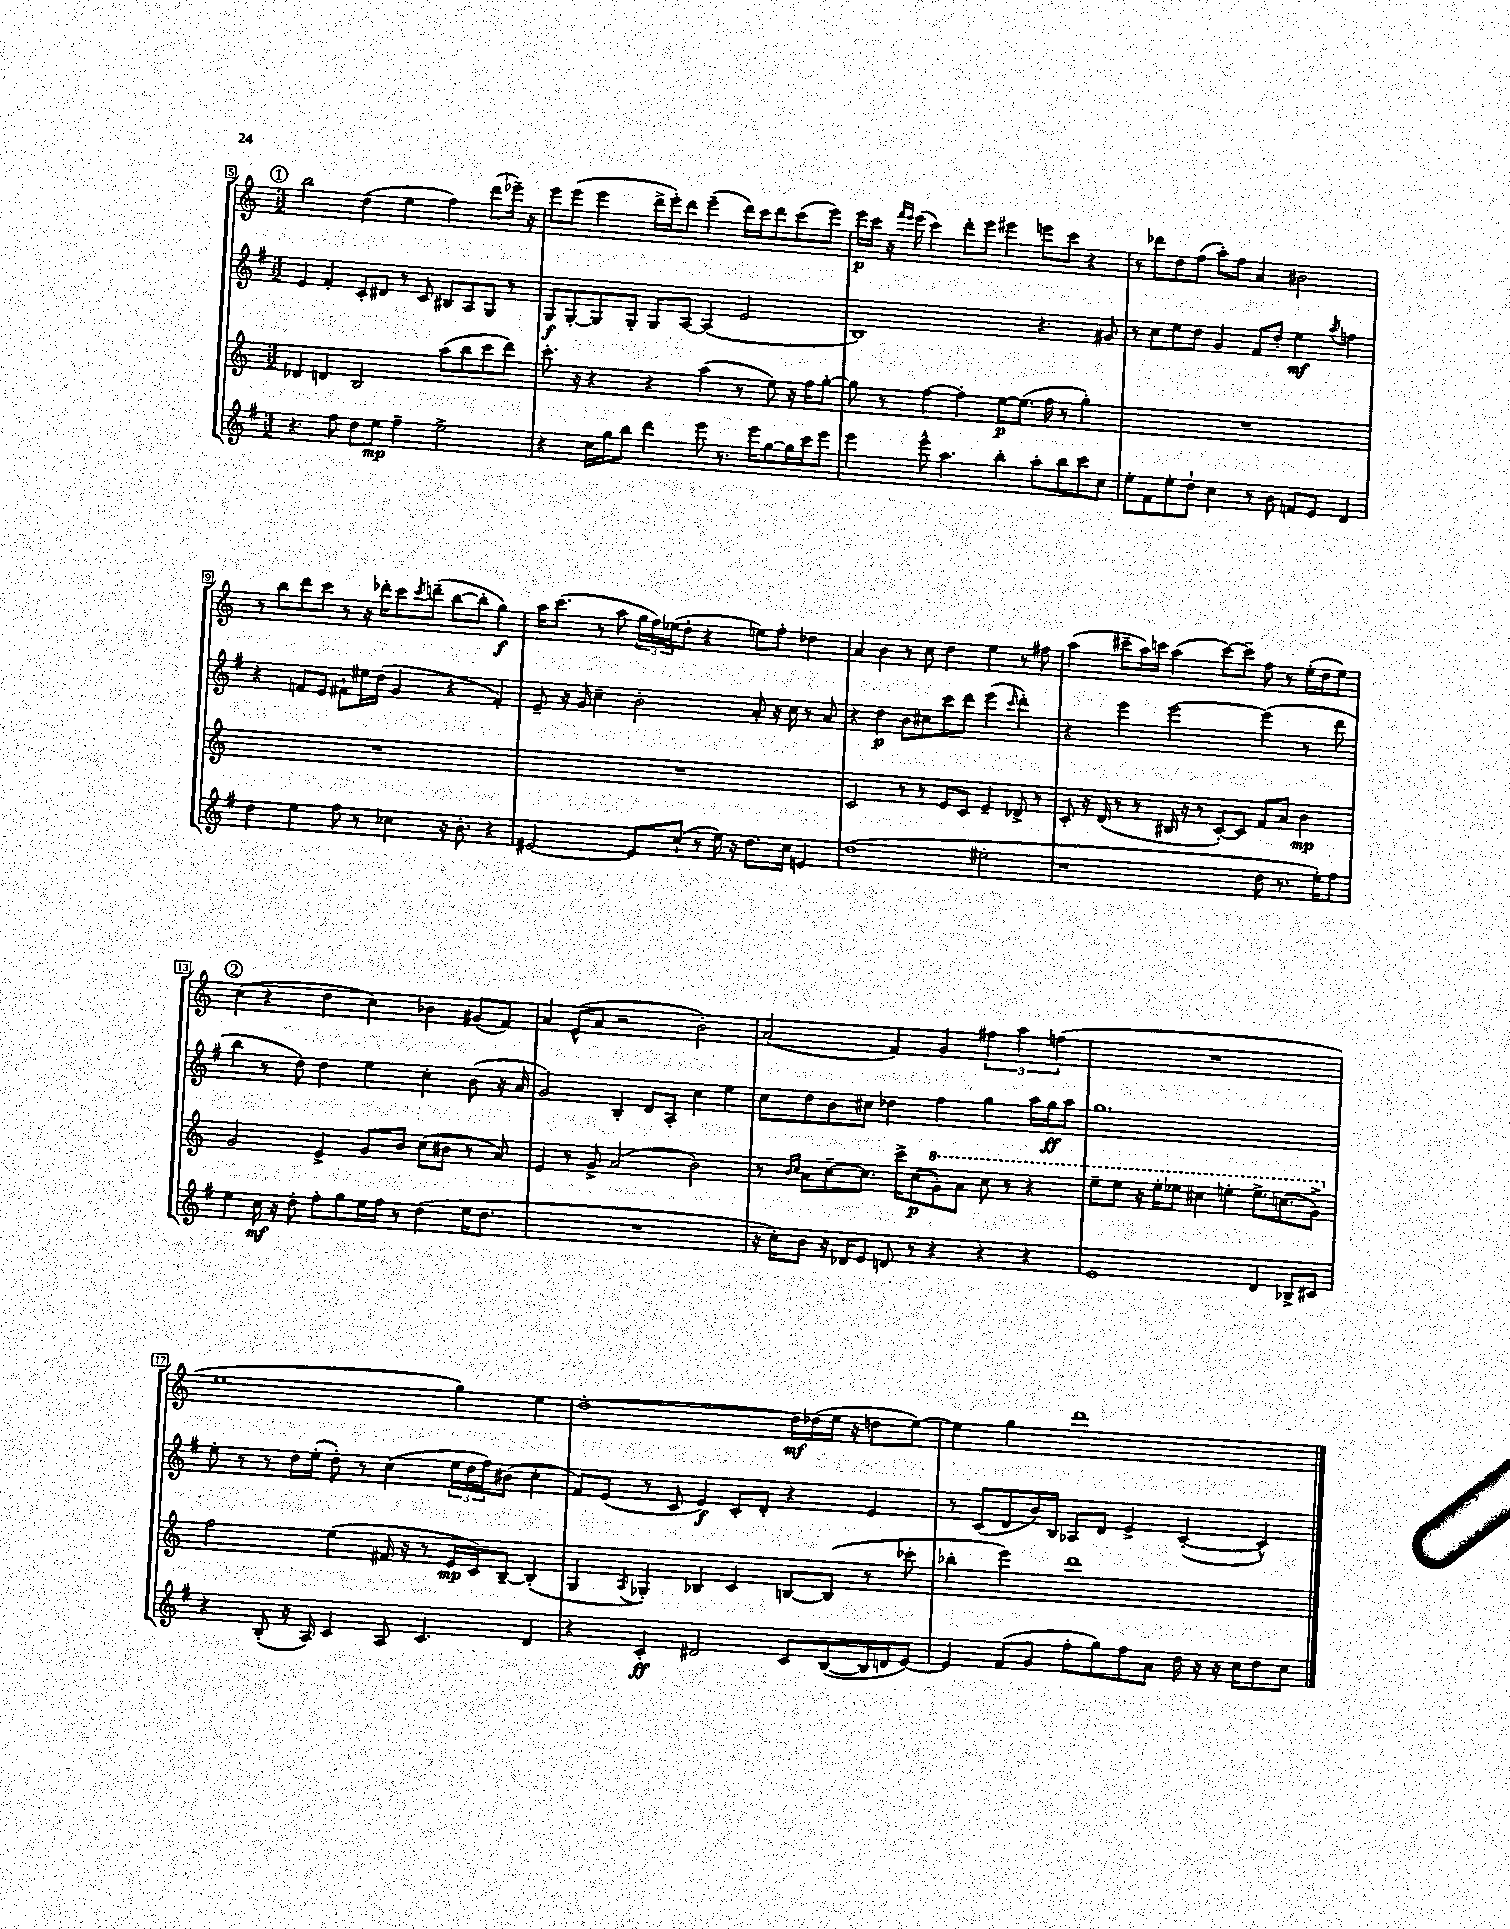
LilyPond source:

<<
\new StaffGroup <<
\new Staff = "s0" {
    \clef treble \key c \major \numericTimeSignature \time 3/2
    \mark \markup { \circle "1" } b''2 d''4( e''4 f''4) d'''8( ees'''16--) r16 |
    e'''8 e'''8( e'''4 d'''16-> e'''16-.) d'''8 e'''4--( d'''16) c'''16 d'''8 c'''8( e'''8) |
    e'''16\p c'''16 r16 \grace { f'''16 e'''16 } e'''16( c'''4) d'''8-. e'''8 eis'''4 e'''8 c'''8 r4 |
    r8 des'''8 d''8 f''8( a''8-.) f''8 a'4 bis'2 |
    r8 b''8 d'''8 c'''8 r8 r16 des'''16-. c'''8 \acciaccatura { c'''8 } d'''8--( b''8~ b''8-. g''4\f) |
    a''16 c'''8.( r8 a''8 \tuplet 3/2 { g''16 f''16) ees''16( } d''8-. r4 e''8) f''8-. des''4 |
    a'4 b'4 r8 c''8 d''4 e''4 r8 fis''8 |
    a''4( cis'''8-- a''16) c'''16 a''4( c'''8~) c'''8-- f''8 r8 e''16-.( d''16 e''8) |
    \mark \markup { \circle "2" } c''4( r4 d''4 c''4) bes'4 gis'8( f'8) |
    a'4 e'8-^( a'8 r2 b'2-.) |
    a'2( f'4) g'4 \tuplet 3/2 { fis''4 a''4 f''4( } |
    R1. |
    e''1 g''4) e''4 |
    d''1~-. d''16\mf des''16( e''16 r16 d''8 e''8~) |
    e''4 g''4 d'''1 \bar "|." |
}
\new Staff = "s1" {
    \clef treble \key g \major \numericTimeSignature \time 3/2
    \mark \markup { \circle "1" } e'4 fis'4-. c'8-. dis'8 r8 c'8 bis8 a8 g8 r8 |
    g8\f g8~-. g8 g8-. g8 a8~ a4( e'2 |
    b1) r4. gis'8 |
    r8 c''8 e''8 d''8 g'4 fis'8 d''8-. e''4\mf \acciaccatura { a''8 } f''4 |
    r4 f'8 e'8 fis'8-! eis''16 d''16( g'4 r4 fis'4-.) |
    e'8-- r16 g'16 c''4-- b'2-. a'8-. r16 c''16 r8 a'8 |
    r4 d''4\p b'8 cis''8 c'''8 d'''8 e'''4( \grace { c'''16 } d'''4-.) |
    r4 e'''4 e'''2~ e'''4( r8 d'''8 |
    \mark \markup { \circle "2" } b''4 r8 d''8) d''4 e''4 c''4-. b'8( r16 a'16 |
    g'2) b4-. d'8 a8-. c''4 e''4 |
    c''8 d''8 b'8 cis''8 des''4 fis''4 g''4 a''16 g''16\ff a''8 |
    g''1. |
    e''8-. r8 r8 d''16 e''16-.( d''8-.) r8 c''4( \tuplet 3/2 { e''16 d''16 fis''16) } bis'8( c''4-. |
    fis'8) e'8( r8 c'8 e'4\f) c'8-. d'8-. r4 e'4 |
    r8 c'8( d'8 b'16) b16 aes8 d'8 e'4-> c'4~-.( c'4-^) \bar "|." |
}
\new Staff = "s2" {
    \clef treble \key c \major \numericTimeSignature \time 3/2
    \mark \markup { \circle "1" } des'4 d'4 b2 a''8( b''8 c'''8 d'''8) |
    c'''8.-. r16 r4 r4 a''4( r8 e''8) r16 f''16 g''8~-. |
    g''8 r8 f''4~ f''4-. e''8~\p e''8.( f''16 r8 g''4-.) |
    R1. |
    R1. |
    R1. |
    c'2 r8 r8 e'8 c'8 e'4-- des'8-> r8 |
    c'8-. r16 d'16( r8 r8 bis16 r16 r8 c'8~-.) c'8 f'8 a'8 b'4\mp |
    \mark \markup { \circle "2" } g'2 e'4-> g'8 b'8 c''8( bis'8 r8 a'8) |
    e'4 r8 g'8-> a'2( b'2) |
    r8 \grace { b'16 c''16 } a'8 c''8~-- c''8. c'''16-> c''8\p( \ottava #1 g''8-.) a''8 c'''8 r8 r4 |
    e'''8-- e'''8 r16 e'''16-. ees'''8 cis'''4 e'''4-. e'''8.-> c'''8.( g''8->) \ottava #0 |
    f''2 e''4( fis'16 r16 r8 e'16\mp c'16) b8~-- b4-.( |
    g4 \acciaccatura { a8 } ges4-.) bes4 c'4 b8~ b8( r8 ces'''8-. |
    bes''4-. e'''4) d'''1 \bar "|." |
}
\new Staff = "s3" {
    \clef treble \key g \major \numericTimeSignature \time 3/2
    \mark \markup { \circle "1" } r4. fis''8 d''8 e''8\mp fis''4-- e''2-> |
    r4 c''16 g''16 b''8 d'''4 e'''8 r8. e'''16 g''8~ g''16 c'''16 e'''8 |
    e'''4 e'''8-^ a''4. b''4-. a''8-. b''8 c'''8 c''8 |
    e''8-. fis'8 e''8-. d''8-! c''4 r8 b'8 f'8 e'8 d'4 |
    d''4 e''4 fis''8 r8 ces''4 r16 b'8.-. r4 |
    eis'2~ eis'8 c''8-!( r8 e''16) r16 d''8. c''16 e'4 |
    d''1( eis''2-. |
    r1 d''8 r8. e''16-.) fis''8 |
    \mark \markup { \circle "2" } e''4 c''16\mf r16 d''8-. fis''8-. g''8 e''16 fis''16 r8 d''4( e''16 d''8. |
    R1. |
    r16 c''16-.) b'8 r16 des'16 e'8 d'8 r8 r4 r4 r4 |
    e'1 d'4 bes8-> cis'8 |
    r4 b8-.( r16 a16) c'4 a8 c'4. d'4 |
    r4 c'4-.\ff dis'2 c'8 b8~( b16 d'16 e'8~) |
    e'4 fis'8( g'8 fis''8-. g''8) fis''8 a'8 d''16 r16 r16 c''16 d''8 c''8 \bar "|." |
}
>>
>>
\layout { \context { \Score currentBarNumber = #5 \override BarNumber.stencil = #(make-stencil-boxer 0.1 0.3 ly:text-interface::print) } }
